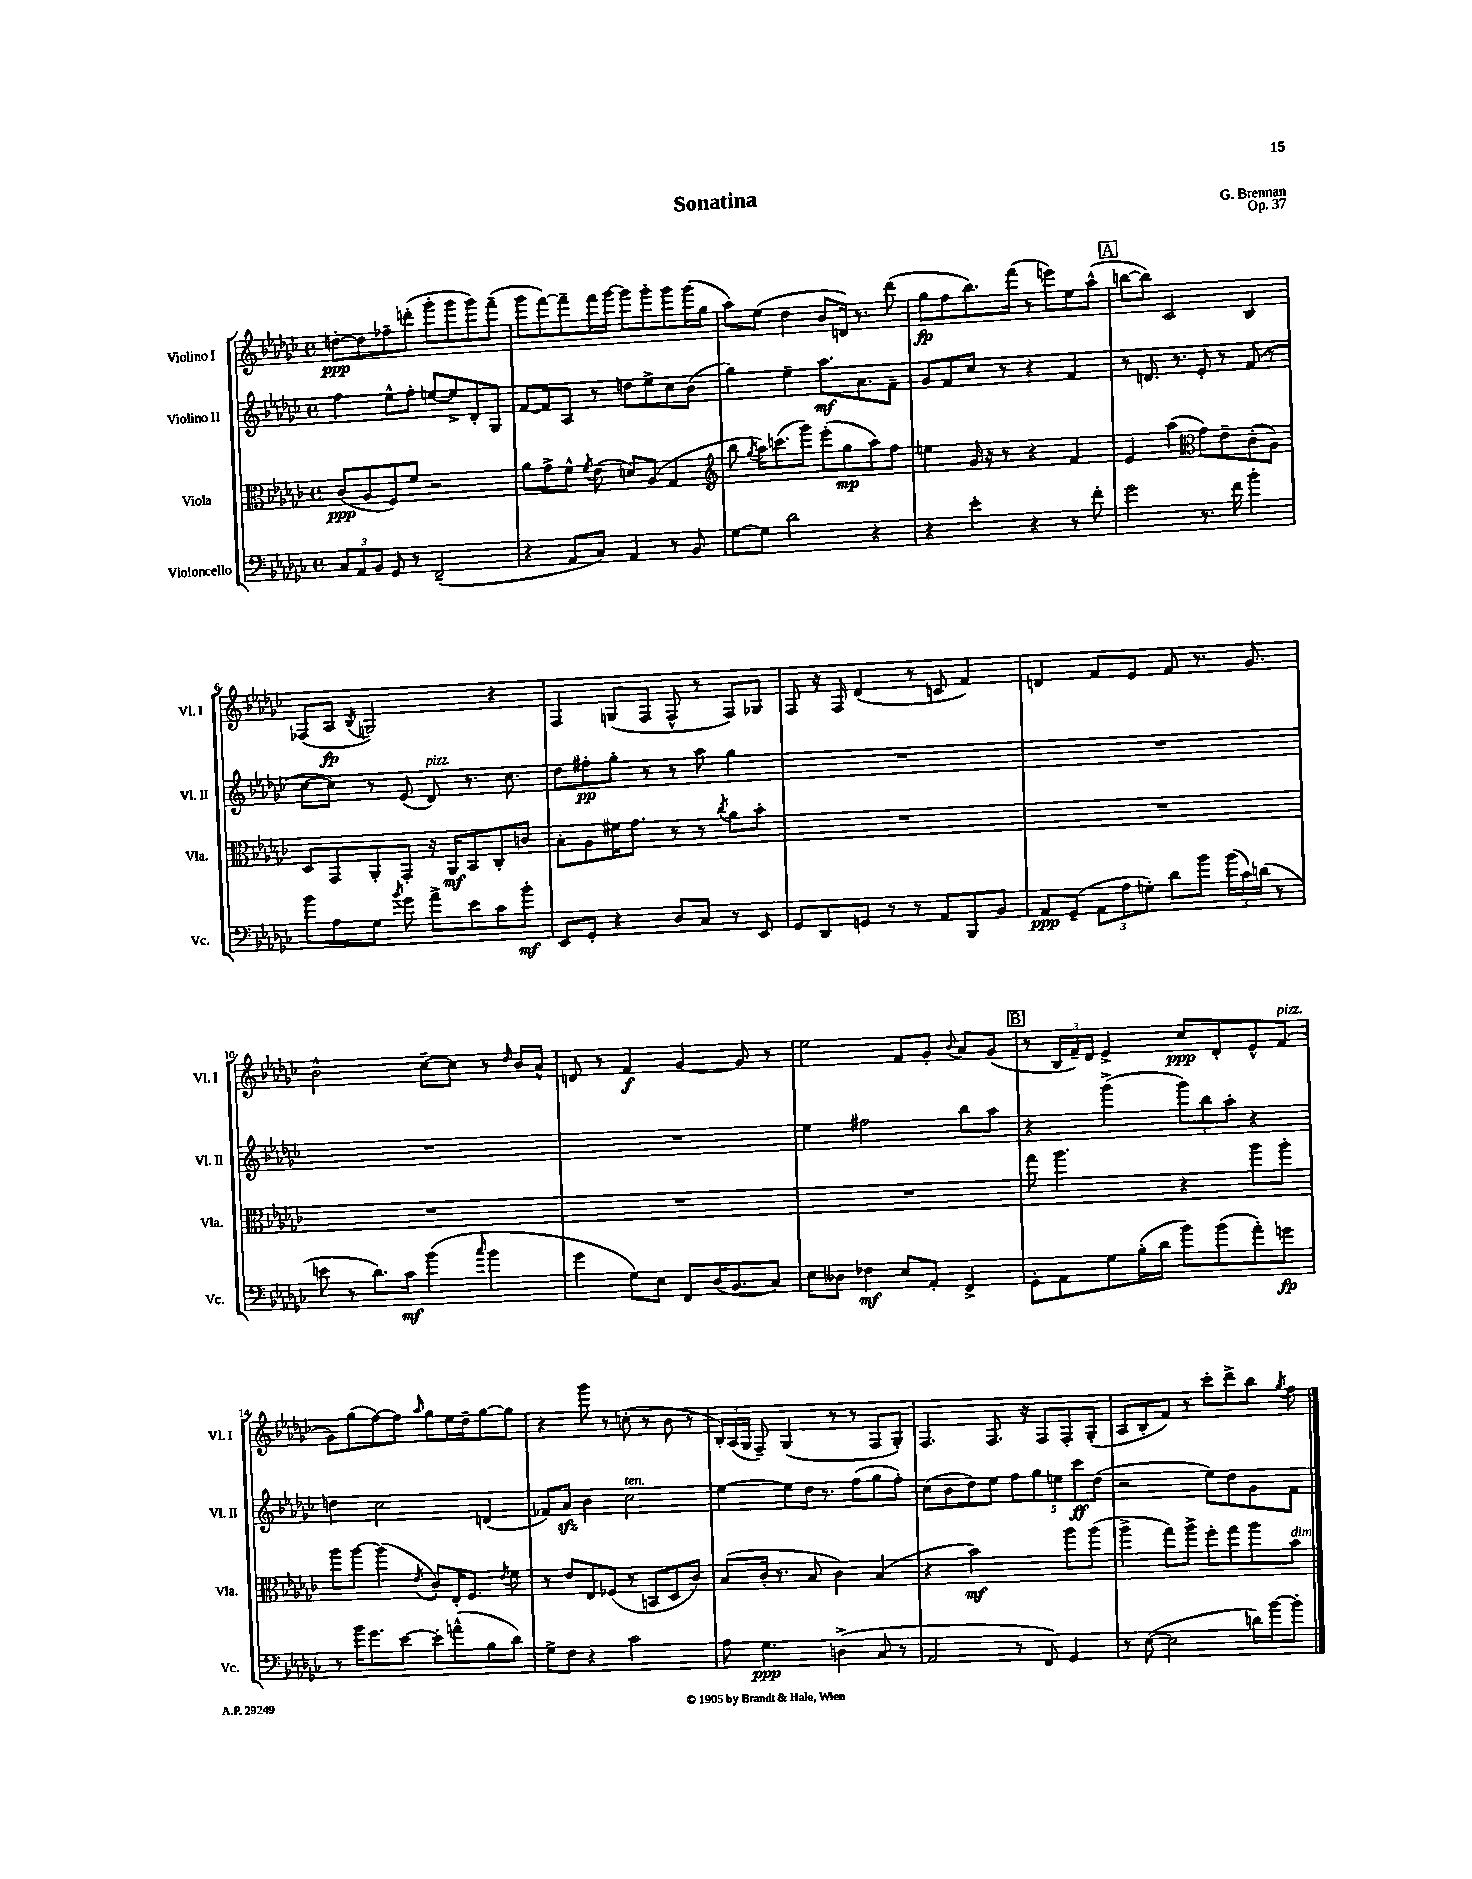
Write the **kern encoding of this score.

**kern	**dynam	**kern	**dynam	**kern	**dynam	**kern	**dynam
*part4	*part4	*part3	*part3	*part2	*part2	*part1	*part1
*staff4	*staff4	*staff3	*staff3	*staff2	*staff2	*staff1	*staff1
*I"Violoncello	*	*I"Viola	*	*I"Violino II	*	*I"Violino I	*
*I'Vc.	*	*I'Vla.	*	*I'Vl. II	*	*I'Vl. I	*
*clefF4	*	*clefC3	*	*clefG2	*	*clefG2	*
*k[b-e-a-d-g-c-]	*	*k[b-e-a-d-g-c-]	*	*k[b-e-a-d-g-c-]	*	*k[b-e-a-d-g-c-]	*
*M4/4	*	*M4/4	*	*M4/4	*	*M4/4	*
*met(c)	*	*met(c)	*	*met(c)	*	*met(c)	*
=1	=1	=1	=1	=1	=1	=1	=1
12C-/L	.	(8c-/L	ppp	4ff\	.	[8ddn'\L	ppp
12AA-/	.	.	.	.	.	.	.
.	.	8A-/	.	.	.	8dd\]	.
12BB-/J	.	.	.	.	.	.	.
8GG-/	.	8F/)	.	8ee-^^\L	.	8ff-X~\	.
8r	.	8f/J	.	8ff'\J	.	(8dddn'\J	.
(2FF~/	.	2r	.	[8een/L	.	8ggg-'\L	.
.	.	.	.	8ee^/]	.	8ggg-\	.
.	.	.	.	8d-'/	.	8ggg-\)	.
.	.	.	.	8G-/J	.	(8fff~\J	.
=2	=2	=2	=2	=2	=2	=2	=2
4r	.	8a-\L	.	[8f/L	.	8ggg-\L	.
.	.	8g-^\	.	8f/]	.	[8fff\)	.
8AA-/L	.	8f^^\J	.	8A-/J	.	8fff~\]	.
.	.	8qf/	.	.	.	.	.
8C-/J)	.	(8e-\	.	8r	.	16fff\L	.
.	.	.	.	.	.	[16ggg-\JJ	.
4AA-/	.	8dn/L)	.	8ddn\L	.	8ggg-\L]	.
.	.	(8A-/J	.	8ee-^\	.	8ggg-'\	.
8r	.	4G-/	.	8cc-\	.	8ggg-\	.
8BB-/	.	.	.	(8b-\J	.	(16ggg-\L	.
.	.	.	.	.	.	16gg-\JJ	.
=3	=3	=3	=3	=3	=3	=3	=3
*	*	*clefG2	*	*	*	*	*
[8G-\L	.	8bb-\	.	4gg-\)	.	8aa-\L)	.
.	.	8qgg-/	.	.	.	.	.
8G-\J]	.	16aa-\KL)	.	.	.	(8ee-\J	.
.	.	(8.cccn\	.	.	.	.	.
2d-\	.	.	.	4ee-~\	.	4dd-\	.
.	.	8ggg-\J)	.	.	.	.	.
.	.	(8eee-'\L	.	8.aa-\L	mf	8b-/L	.
.	.	8gg-\	mp	.	.	16dn/Jk)	.
.	.	.	.	8.a-\	.	8.r	.
4r	.	8aa-\)	.	.	.	.	.
.	.	8ff\J	.	8f~\J	.	(8ddd-\	.
=4	=4	=4	=4	=4	=4	=4	=4
4r	.	4een\	.	8g-/L	.	8gg-\L	fp
.	.	.	.	8f/	.	8ff\	.
4e-'\	.	16g-/	.	8cc-/J	.	8.bb-\)	.
.	.	16r	.	.	.	.	.
.	.	8r	.	8r	.	.	.
.	.	.	.	.	.	(16fff\Jk	.
4r	.	4r	.	4r	.	8r	.
.	.	.	.	.	.	8eeen\L)	.
8r	.	4f/	.	4f/	.	8ee-\	.
8f'\	.	.	.	.	.	(8aa-^^\J	.
!!LO:REH:place=s1:t=A
=5	=5	=5	=5	=5	=5	=5	=5
2g-\	.	4e-/	.	8r	.	[8bbn\L	.
.	.	.	.	8.dn/	.	8bb\J])	.
.	.	(4aa-\	.	.	.	2c-/	.
.	.	.	.	8.r	.	.	.
*	*	*clefC3	*	*	*	*	*
8.r	.	8g-\L)	.	8e-'/	.	.	.
.	.	8e-~\	.	8r	.	.	.
16f\	.	.	.	.	.	.	.
4b-'\	.	(8c-'\	.	(8f/	.	4B-/	.
.	.	8A-\J)	.	8r	.	.	.
!!LO:LB:g=z
=6	=6	=6	=6	=6	=6	=6	=6
8b-\L	.	8D-/L	.	[8cc-\L	.	(8F-X/L	.
8A-\	.	8GG-/	.	8cc-\J])	.	8A-/J	fp
.	.	.	.	.	.	8qB-/	.
8G-\J	.	8AA-'/	.	8r	.	2Gn/)	.
8qb-/	.	.	.	.	.	.	.
8g-\	.	8GG-'/J	.	(8e-/	.	.	.
!	!	!	!	!LO:TX:a:i:t=pizz.	!	!	!
8a-^\L	.	16r	.	8d-/)	.	.	.
.	.	16AA-/KL	mf	.	.	.	.
8e-\	.	8BB-/	.	8.r	.	.	.
8c-\	.	8C-'/	.	.	.	4r	.
.	.	.	.	8.cc-\	.	.	.
8b-'\J	mf	8cn/J	.	.	.	.	.
=7	=7	=7	=7	=7	=7	=7	=7
8EE-/L	.	8B-'\L	.	8dd-\L	.	4F/	.
8GG-'/J	.	8A-\	.	8ff#X'\	pp	.	.
4r	.	16f#X\K	.	8gg-'\J	.	(8Gn/L	.
.	.	8.g-\J	.	.	.	.	.
.	.	.	.	8r	.	8F/J	.
8D-/L	.	8r	.	8r	.	8F^^/	.
8C-/J	.	8r	.	8aa-\	.	8r	.
.	.	8qcc-/	.	.	.	.	.
8r	.	8a-\L	.	4gg-\	.	8F/L)	.
8EE-/	.	8b-'\J	.	.	.	8G-X/J	.
=8	=8	=8	=8	=8	=8	=8	=8
8GG-/L	.	1r	.	1r	.	8F/	.
8DD-/	.	.	.	.	.	16r	.
.	.	.	.	.	.	16F/	.
8GGn/J	.	.	.	.	.	(4d-/	.
8r	.	.	.	.	.	.	.
8r	.	.	.	.	.	8r	.
8AA-/L	.	.	.	.	.	8cn/	.
8BBB-/	.	.	.	.	.	4f/)	.
8BB-/J	.	.	.	.	.	.	.
=9	=9	=9	=9	=9	=9	=9	=9
8AA-/L	ppp	1r	.	1r	.	4dn/	.
(8GG-~/J	.	.	.	.	.	.	.
12AA-\L	.	.	.	.	.	8f/L	.
12A-\	.	.	.	.	.	.	.
.	.	.	.	.	.	8e-/J	.
12Gn'\J)	.	.	.	.	.	.	.
8d-\L	.	.	.	.	.	8f/	.
8b-\J	.	.	.	.	.	8.r	.
(24b-\LL	.	.	.	.	.	.	.
24c-\)	.	.	.	.	.	.	.
.	.	.	.	.	.	8.g-/	.
(24dn\JJ	.	.	.	.	.	.	.
8r	.	.	.	.	.	.	.
!!LO:LB:g=z
=10	=10	=10	=10	=10	=10	=10	=10
8en\	.	1r	.	1r	.	2b-^^\	.
8r	.	.	.	.	.	.	.
8.d-\L)	.	.	.	.	.	.	.
16c-\Jk	mf	.	.	.	.	.	.
(4b-\	.	.	.	.	.	[8cc-~\L	.
.	.	.	.	.	.	8cc-\J]	.
16qqcc-/	.	.	.	.	.	.	.
4b-\	.	.	.	.	.	8r	.
.	.	.	.	.	.	16qqdd-/	.
.	.	.	.	.	.	16b-/LL	.
.	.	.	.	.	.	16a-^^/JJ	.
=11	=11	=11	=11	=11	=11	=11	=11
4g-\	.	1r	.	1r	.	8dn/	.
.	.	.	.	.	.	8r	.
8G-\L)	.	.	.	.	.	4f/	f
8E-\J	.	.	.	.	.	.	.
8FF/L	.	.	.	.	.	[4g-/	.
(16D-/K	.	.	.	.	.	.	.
8.BB-/	.	.	.	.	.	.	.
.	.	.	.	.	.	8g-/]	.
8C-/J)	.	.	.	.	.	8r	.
=12	=12	=12	=12	=12	=12	=12	=12
8E-\L	.	1r	.	4ee-\	.	2ee-\	.
8D--X\J	.	.	.	.	.	.	.
4F-X\	mf	.	.	2ff#X\	.	.	.
8E-/L	.	.	.	.	.	8f/L	.
8AA-'/J	.	.	.	.	.	8g-'/J	.
.	.	.	.	.	.	8qqb-/	.
4FF^/	.	.	.	8bb-\L	.	8a-/L	.
.	.	.	.	8aa-\J	.	(8g-/J	.
!!LO:REH:place=s1:t=B
=13	=13	=13	=13	=13	=13	=13	=13
8GG-'\L	.	8gg-\	.	4r	.	8r	.
8AA-\	.	4.aa-\	.	.	.	24B-/LL	.
.	.	.	.	.	.	24f~/)	.
.	.	.	.	.	.	24d-/JJ	.
8G-\	.	.	.	(4ggg-^\	.	4e-^/	.
(16B-'\L	.	.	.	.	.	.	.
16d-\JJ	.	.	.	.	.	.	.
8b-\L)	.	4r	.	12ggg-\L)	.	8cc-/L	ppp
.	.	.	.	12bb-\	.	.	.
(8b-\	.	.	.	.	.	8d-'/	.
.	.	.	.	12aa-'\J	.	.	.
8a-'\)	.	8aa-\L	.	4r	.	8e-^^/	.
!	!	!	!	!	!	!LO:TX:a:i:t=pizz.	!
8gn\J	fp	8aa-'\J	.	.	.	(8f/J	.
!!LO:LB:g=z
=14	=14	=14	=14	=14	=14	=14	=14
8r	.	8aa-\L	.	4ddn\	.	8g-\L)	.
16b-\KL	.	[8aa-\J	.	.	.	(8gg-\	.
8.g-\	.	.	.	.	.	.	.
.	.	(4aa-\]	.	2cc-\	.	[8ff\)	.
[8e-\J	.	.	.	.	.	8ff\J]	.
.	.	8qe-/	.	.	.	16qqaa-/	.
8e-'\L]	.	8c-'/L)	.	.	.	8gg-\L	.
(8an^^\	.	16E-'/K	.	.	.	16ee-\L	.
.	.	8.F/J	.	.	.	16dd-~\J	.
8B-\	.	.	.	(4dn/	.	[8gg-\	.
.	.	8qe-/	.	.	.	.	.
8d-\J)	.	8f\	.	.	.	8gg-\J]	.
=15	=15	=15	=15	=15	=15	=15	=15
8G-^\L	.	8r	.	8f-X/L)	.	4r	.
8F\J	.	8e-/L	.	8a-zz/J	.	.	.
4r	.	8E-/	.	4b-\	.	8ggg-\	.
.	.	(8F-X/J	.	.	.	8r	.
!	!	!	!	!LO:TX:a:i:t=ten.	!	!	!
2c-\	.	8r	.	2cc-\	.	(8ccn'\	.
.	.	8BBn/L	.	.	.	8r	.
.	.	8D-/	.	.	.	8b-\	.
.	.	8c-/J)	.	.	.	8r	.
=16	=16	=16	=16	=16	=16	=16	=16
8A-\	.	(8B-/L	.	[4ee-\	.	24B-'/LL)	.
.	.	.	.	.	.	(24A-/	.
.	.	.	.	.	.	24G-/JJ	.
4.G-\	ppp	16c-'/Jk	.	.	.	8F~/)	.
.	.	8.r	.	.	.	.	.
.	.	.	.	8ee-\L]	.	(4G-/	.
.	.	8B-/	.	16dd-\Jk	.	.	.
.	.	.	.	8.r	.	.	.
(4Dn^\	.	4c-\)	.	.	.	8r	.
.	.	.	.	(8ff\L	.	8r	.
8C-/	.	(4B-/	.	8gg-\	.	8F/L	.
8r	.	.	.	8ff'\J)	.	8G-'/J)	.
=17	=17	=17	=17	=17	=17	=17	=17
2AA-/	.	4r	.	(8cc-\L	.	4.F/	.
.	.	.	.	8b-\	.	.	.
.	.	2b-\)	mf	8dd-\)	.	.	.
.	.	.	.	8ee-\J	.	8.F/	.
8r	.	.	.	10ff\L	.	.	.
.	.	.	.	.	.	16r	.
.	.	.	.	10gg-\	.	.	.
8FF/)	.	.	.	.	.	8F/L	.
.	.	.	.	10een\	.	.	.
4GG-/	.	8aa-\L	.	.	.	8F'/	.
.	.	.	.	10ccc-\	ff	.	.
.	.	(8aa-\J	.	.	.	(8G-'/J	.
.	.	.	.	(10dd-\J	.	.	.
=18	=18	=18	=18	=18	=18	=18	=18
8r	.	4aa-^\	.	2r	.	8A-/L	.
([8E-\	.	.	.	.	.	8B-'/	.
2E-\]	.	8gg-\L)	.	.	.	8f/J)	.
.	.	8aa-^\J	.	.	.	8r	.
.	.	8ff'\L	.	8ee-\L)	.	8ccc-'\L	.
.	.	8gg-\	.	8dd-\	.	8ddd-^\	.
16dn\LL)	.	8aa-\	.	8g-\	.	8bb-\J	.
[16b-\J	.	.	.	.	.	.	.
.	.	.	.	.	.	8qgg-/	.
!	!	!LO:TX:a:i:t=dim.	!	!	!	!	!
8b-'\J]	.	8b-\J	.	8f\J	.	8ff\	.
==	==	==	==	==	==	==	==
*-	*-	*-	*-	*-	*-	*-	*-
